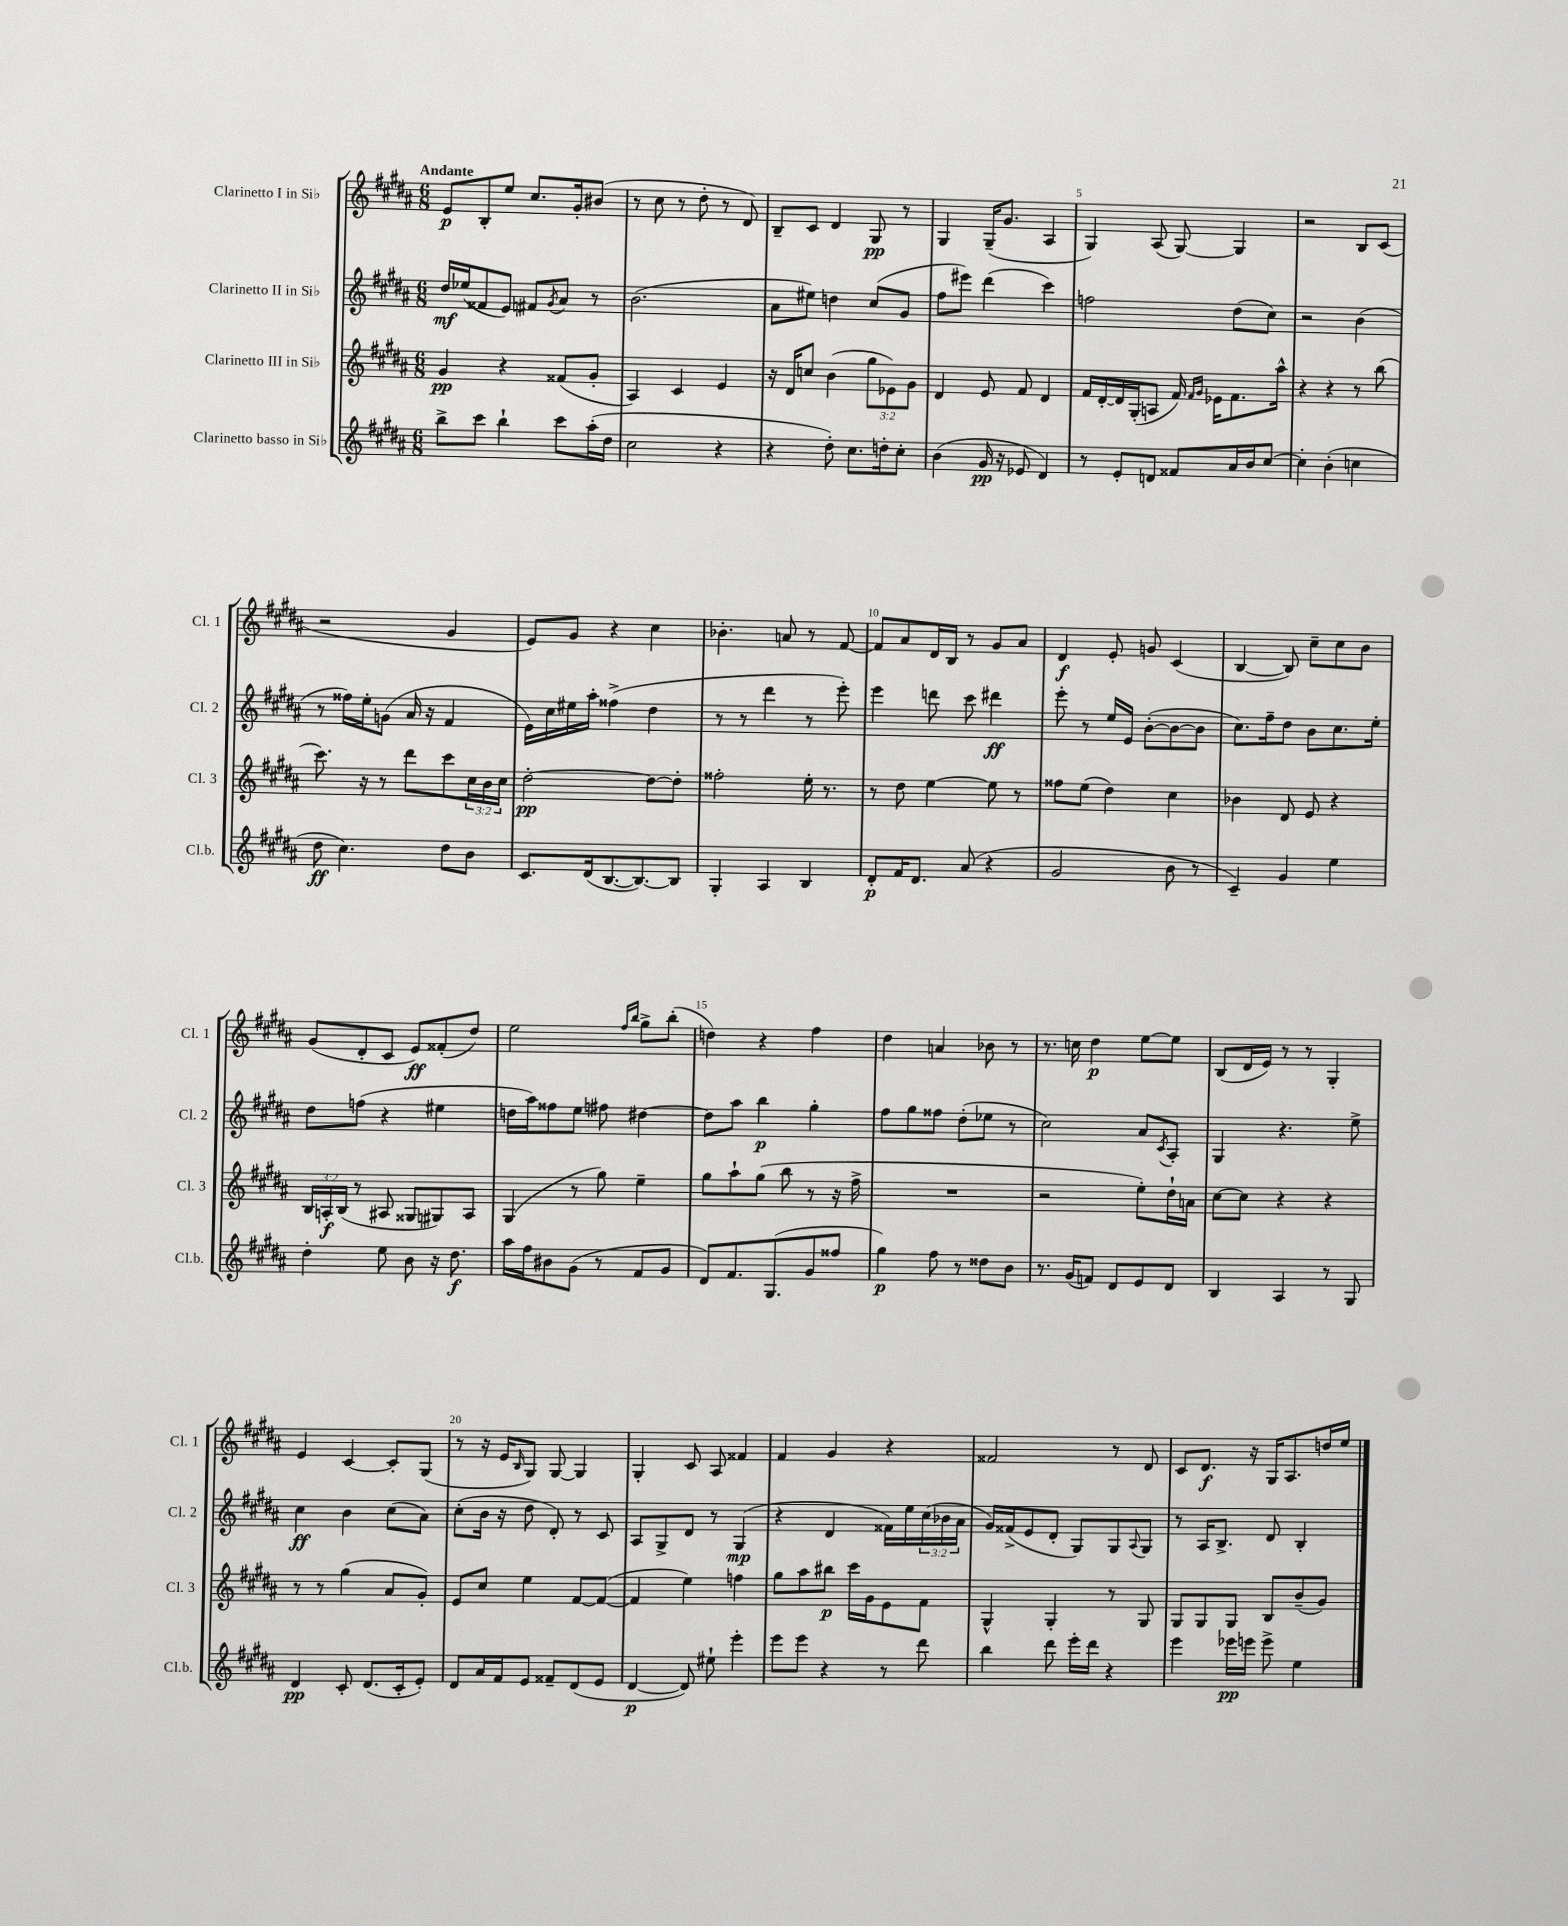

**kern	**kern	**kern	**kern
*staff4	*staff3	*staff2	*staff1
*clefG2	*clefG2	*clefG2	*clefG2
*k[f#c#g#d#a#]	*k[f#c#g#d#a#]	*k[f#c#g#d#a#]	*k[f#c#g#d#a#]
*M6/8	*M6/8	*M6/8	*M6/8
8bb^	4g#	16dd#	8e
.	.	(16ee-	.
8ccc#	.	8f##	8B'
4bb`	4r	8e)	8ee
.	.	8f#	8.cc#
.	.	8qg#	.
8ccc#	(8f##	8a#	.
.	.	.	16g#'
(16aa#'	8g#'	8r	(8b#
16dd#	.	.	.
=	=	=	=
2cc#	4A#)	(2.b	8r
.	.	.	8cc#
.	4c#	.	8r
.	.	.	8dd#'
4r	4e	.	8r
.	.	.	8d#)
=	=	=	=
4r	16r	8a#	8B~
.	16d#	.	.
.	8cc	8ee#)	8c#
8dd#')	(4b	4dd	4d#
8.cc#	.	.	.
.	12gg#	(8cc#	8G#
16dd'	.	.	.
.	12e-)	.	.
8cc#'	.	8g#	8r
.	12g#	.	.
=	=	=	=
(4b	4d#	8ff#	4G#
.	.	8eee#)	.
16g#	8e	(4ddd#	(16G#~
16r	.	.	8.g#
8e-	8f#	.	.
4d#)	4d#	4ccc#)	4A#
=	=	=	=
8r	16f#	2ff	4G#)
.	[16d#'	.	.
8e'	16d#]	.	.
.	(16G#'	.	.
8d	8A	.	(8A#
8f##	16f#)	.	[8G#)
.	16qqf#	.	.
.	16qqg#	.	.
.	16e-	.	.
16a#	8.f#	(8dd#	4G#]
16b	.	.	.
[8cc#	.	8cc#)	.
.	16aa#^^	.	.
=	=	=	=
4cc#']	4r	2r	2r
(4b'	4r	.	.
4cc	8r	(4b	8B
.	(8bb	.	(8c#
=	=	=	=
8dd#	8.ccc#)	8r	2r
4.cc#)	.	16ff##)	.
.	16r	16ee'	.
.	8r	(8g	.
.	8ddd#	16a#	.
.	.	16r	.
8dd#	8ccc#	4f#	4g#
8b	24cc#	.	.
.	24b	.	.
.	24cc#	.	.
=	=	=	=
8.c#	[2dd#'	16e)	8e)
.	.	16cc#	.
.	.	16ee#	8g#
(16d#	.	16aa#'	.
[8.B	.	(4ff##^	4r
8.B_)	.	.	.
.	8dd#_	4dd#	4cc#
8B]	8dd#']	.	.
=	=	=	=
4G#'	2ff##'	8r	4.b-'
.	.	8r	.
4A#	.	4ddd#	.
.	.	.	8a
4B	16ee'	8r	8r
.	8.r	.	.
.	.	8eee')	[8f#
=	=	=	=
8d#'	8r	4eee	8f#]
16f#	8dd#	.	8a#
8.d#	.	.	.
.	[4ee	8ddd	16d#
.	.	.	16B
(8a#	.	8ccc#	8r
4r	8ee]	4ddd#	8g#
.	8r	.	8a#
=	=	=	=
2g#	8ff##	8eee'	4d#
.	(8ee	8r	.
.	4dd#)	16ee	8e'
.	.	16e	.
.	.	([8b'	8g
8b	4cc#	8b_	(4c#
8r	.	8b]	.
=	=	=	=
4c#~)	4b-	8.cc#)	[4B
.	.	16ff#~	.
4g#	8d#	8dd#	8B])
.	8e	8b	8cc#~
4ee	4r	8.cc#	8cc#
.	.	.	8b
.	.	16ee'	.
=	=	=	=
4dd#'	24B	8dd#	(8g#
.	24A'	.	.
.	(24B	.	.
.	8r	(8ff	8d#'
8ee	8A#	4r	8c#
8b	8G##	.	8e)
16r	8G#)	4ee#	(8f##'
8.dd#	.	.	.
.	8A#	.	8dd#)
=	=	=	=
16aa#	(4G#	16dd	2ee
16ff#	.	16aa#)	.
8b#	.	8ff##	.
(8g#	8r	8ee	.
8r	8gg#)	8ff#	.
.	.	.	16qqff#
.	.	.	16qqbb
8f#	4ee~	[4dd#	8gg#^
8g#	.	.	(8bb'
=	=	=	=
8d#)	8gg#	8dd#]	4dd)
8.f#	8aa#`	8aa#	.
.	(8gg#	4bb	4r
(8.G#	.	.	.
.	8bb	.	.
8g#	8r	4gg#'	4ff#
8ff##	16r	.	.
.	16ff#^	.	.
=	=	=	=
4gg#)	2.r	8ff#	4dd#
.	.	8gg#	.
8ff#	.	8ff##	4a
8r	.	(8dd#'	.
8dd##	.	8ee-	8b-
8b	.	8r	8r
=	=	=	=
8.r	2r	2cc#)	8.r
(16g#	.	.	16cc
8f)	.	.	4dd#
8d#	.	.	.
8e	8ee')	8a#	[8ee
.	.	8qc#	.
8d#	16dd#`	8A#'	8ee]
.	16a	.	.
=	=	=	=
4B	[8cc#	4G#	(8B
.	8cc#]	.	16d#
.	.	.	16e)
4A#	4r	4.r	8r
.	.	.	8r
8r	4r	.	4G#'
8G#	.	8ee^	.
=	=	=	=
4d#	8r	4cc#	4e
.	8r	.	.
8c#'	(4gg#	4b	[4c#
(8.d#	.	.	.
.	8a#	(8cc#	8c#']
16c#'	.	.	.
8e')	8g#')	8a#)	(8G#
=	=	=	=
8d#	8e	(8cc#'	8r
16a#	8cc#	16b	16r
16f#	.	16r	16e
.	.	.	16qqB
8e	4ee	8dd#	8G#)
8f##~	.	8d#')	[8G#
(8d#	[8f#	8r	4G#]
8e	(8f#_	8c#	.
=	=	=	=
[4d#	4f#]	8A#	4G#'
.	.	8G#^	.
8d#])	4ee)	8d#	8c#
8ee#`	.	8r	8A#
4eee'	4ff	(4G#	4f##
=	=	=	=
8eee	8gg#	4r	4f#
8eee	8aa#	.	.
4r	8bb#	4d#	4g#
.	16ccc#	.	.
.	16g#	.	.
8r	8e	16f##)	4r
.	.	16ee	.
8ddd#	8f#	(24cc#	.
.	.	24b-	.
.	.	24a#	.
=	=	=	=
4bb	4G#^^	16g#)	2f##
.	.	(16f##^	.
.	.	8e	.
8ddd#	4G#'	8d#'	.
16eee'	.	8G#)	.
16ddd#	.	.	.
4r	8r	8G#	8r
.	.	8qqA#	.
.	8G#	8G#	8d#
=	=	=	=
4eee	8G#	8r	8c#
.	8G#	16A#	8.d#
.	.	8.B^	.
16eee-	8G#	.	.
16eee	.	.	16r
8eee^	8B	8d#	16G#
.	.	.	8.A#
4ee	(8b~	4B'	.
.	8g#)	.	16dd
.	.	.	16ee
==	==	==	==
*-	*-	*-	*-
